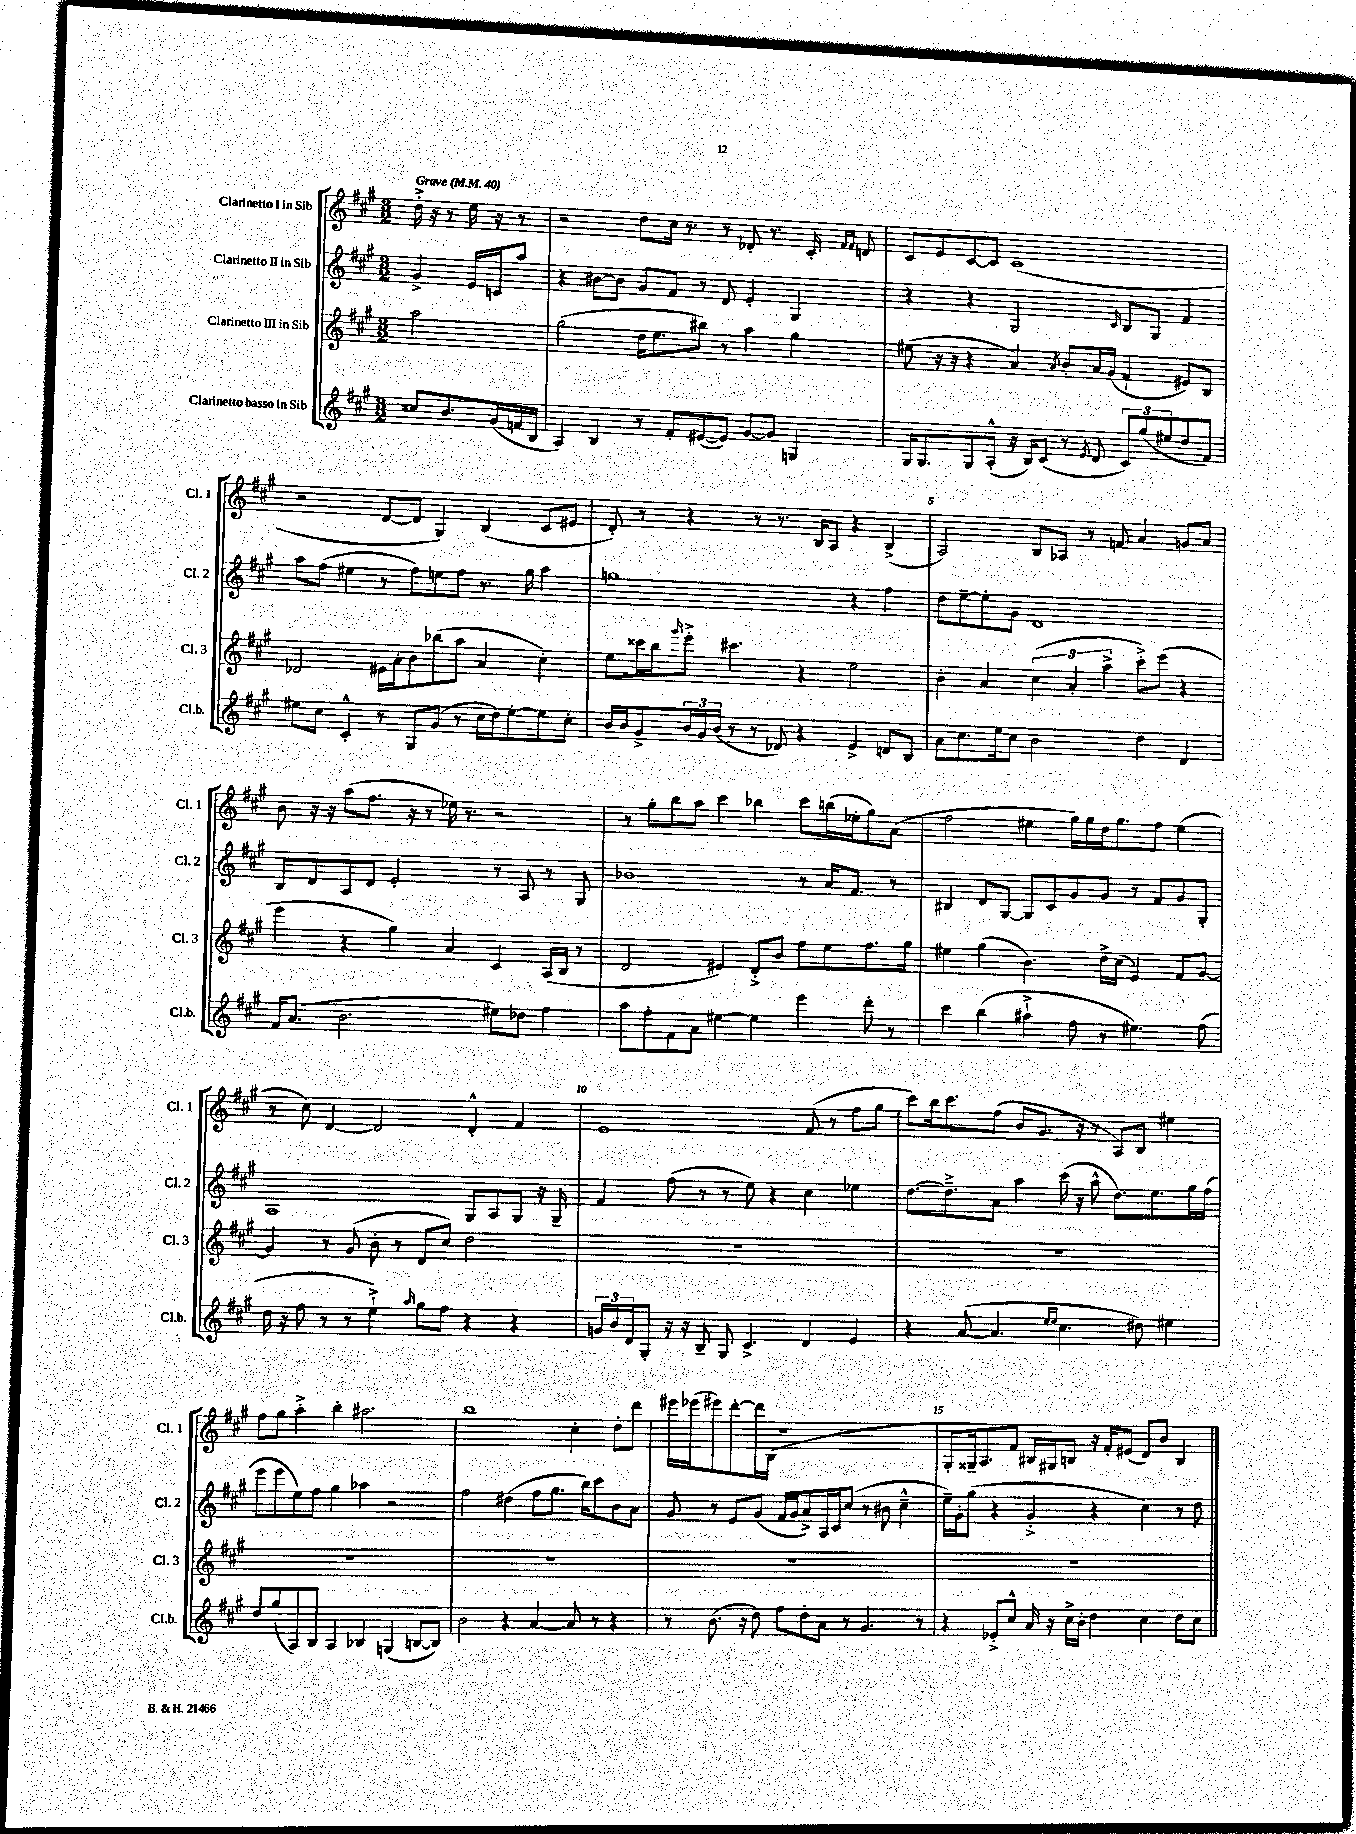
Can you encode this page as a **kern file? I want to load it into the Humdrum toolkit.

**kern	**kern	**kern	**kern
*staff4	*staff3	*staff2	*staff1
*clefG2	*clefG2	*clefG2	*clefG2
*k[f#c#g#]	*k[f#c#g#]	*k[f#c#g#]	*k[f#c#g#]
*M3/2	*M3/2	*M3/2	*M3/2
*MM40	*MM40	*MM40	*MM40
8cc##	2aa	4g#^	16dd'^
.	.	.	16r
8.b	.	.	8r
.	.	16e	16ee
(16g#	.	16c	16r
16f	.	8aa	8r
16B	.	.	.
=	=	=	=
4A)	(2gg#	4r	2r
4B	.	[8b#	.
.	.	8b#]	.
8r	16dd	8g#	8dd
.	8.ee	.	.
8f#'	.	8f#	16cc#
.	.	.	8.r
([8e#	8bb#)	8r	.
8e#])	8r	8d	8r
[8g#	4aa	4e'	8d-'
8g#]	.	.	8.r
4G	4gg#	4G#	.
.	.	.	16c#'
.	.	.	16qqf#
.	.	.	16qqf#
.	.	.	8d
=	=	=	=
16G#	(8ee#	4r	8c#
8.G#	.	.	.
.	16r	.	8e
.	16r	.	.
8G#	4r	4r	[8c#
(8A'^^	.	.	8c#]
16r	4a)	2G#	(1c#
16B)	.	.	.
(8c#	.	.	.
.	8qa	.	.
8r	8b'	.	.
8qe	.	.	.
8d	16a	.	.
.	(16g#	.	.
.	.	16qqc#	.
12c#)	4f#`	8B	.
(12gg#	.	.	.
.	.	8G#	.
12ee#	.	.	.
8dd	8e#)	4f#	.
8f#)	8B	.	.
=	=	=	=
8ee#	2d-	8aa	2r
8cc#	.	(8ff#	.
4c#'^^	.	4ee#	.
8r	16e#	8r	[8d
.	16a'	.	.
8G#	8b	8ff#)	8d]
(8g#	(8bb-	8ee	4G#)
8r	8aa	8ff#	.
16cc#	4a	8.r	(4B
16dd)	.	.	.
[8ee#'	.	.	.
.	.	16gg#	.
8ee#]	4cc#')	4aa	8c#
8cc#'	.	.	8e#
=	=	=	=
16b	8ee	1gg	8d')
16b	.	.	.
8g#^	16ccc##	.	8r
.	16bb	.	.
.	16qqggg#	.	.
24b	8eee'^	.	4r
24g#	.	.	.
(24b	.	.	.
8r	4.ccc#	.	.
8r	.	.	8r
8d-)	.	.	8.r
4r	4r	.	.
.	.	.	16B
.	.	.	8A
4e^	2ee	4r	4r
8d	.	4ff#	(4B^
8B	.	.	.
=	=	=	=
8a	4b'	8dd	2A)
8.cc#	.	[8ee~	.
.	4a	8ee']	.
16ee	.	.	.
8cc#	.	8g#	.
2b	(6cc#	1d	8B
.	.	.	8A-
.	6a'	.	.
.	.	.	8r
.	6aa^	.	.
.	.	.	8f
4dd	8ccc#'^)	.	4a
.	(8eee	.	.
4d	4r	.	8g
.	.	.	8a
=	=	=	=
16f#	4eee	8B	8b
(8.a	.	.	.
.	.	8d	16r
.	.	.	16r
2.b	4r	8A	(8aa
.	.	8d	8.ff#
.	4gg#)	2e'	.
.	.	.	16r
.	.	.	8r
.	4a	.	16ee-)
.	.	.	8.r
8ee#)	4c#	8r	2r
8dd-	.	8A	.
4ff#	(16A	8r	.
.	16B	.	.
.	8r	8G#	.
=	=	=	=
8aa	2d	1b-	8r
8ff#'	.	.	8gg#'
8f#	.	.	8bb
8a	.	.	8aa
[4ee#	4e#)	.	4ccc#
4ee#]	8d'^	.	4bb-
.	8b	.	.
4eee	8ff#	8r	8ccc#
.	8ee	16a	(16bb
.	.	8.f#	16ee-'
8ddd'	8.ff#	.	8gg#)
8r	.	8r	(8a
.	16gg#	.	.
=	=	=	=
4ccc#	4ee#	4B#	2ff#
(4bb	(4gg#	8d	.
.	.	[8G#	.
4aa#`^	4.b)	8G#]	4ee#
.	.	8c#	.
8ff#	.	8g#	16gg#)
.	.	.	16gg#
8r	16dd^	8g#	16dd
.	(16cc#	.	8.gg#
4.ee#)	4e)	8r	.
.	.	8f#	8ff#
.	8f#	8g#	(4ee#
(8ff#	[8g#	8G#'	.
=	=	=	=
16dd	4g#]	1A	8r
16r	.	.	.
8ff#	.	.	8cc#)
8r	8r	.	[4d
8r	(8g#	.	.
4ee`^)	8b'	.	2d]
.	8r	.	.
16qqaa	.	.	.
8gg#	8d	.	.
8ff#	8cc#)	.	.
4r	2dd	8G#	4d'^^
.	.	8A	.
4r	.	8G#	4f#
.	.	16r	.
.	.	16G#~	.
=	=	=	=
24g	1.r	4f#	1e
24b	.	.	.
24d	.	.	.
8G#'	.	.	.
16r	.	(8ff#	.
16r	.	.	.
8B~	.	8r	.
8G#	.	8r	.
4.c#^	.	8ee)	.
.	.	4r	.
4d	.	4cc#	(8f#
.	.	.	8r
4e	.	4ee-	8ff#
.	.	.	8gg#
=	=	=	=
4r	1.r	[8.dd	8ccc#)
.	.	.	16bb
.	.	8.dd~^]	8.ccc#
([8a	.	.	.
4.a]	.	8a	(8ff#
.	.	4aa	8b
.	.	.	8.g#
16qqee	.	.	.
16qqee	.	.	.
4.cc#	.	(16ccc#	.
.	.	16r	16r
.	.	8aa^^	8r
.	.	8.dd)	8A)
8dd#)	.	.	8B
.	.	8.ee	.
4ee#	.	.	4ee#
.	.	16gg#	.
.	.	(16ff#	.
=	=	=	=
8dd	1.r	8eee	8ff#
(8gg#	.	8eee	8gg#
8A)	.	8ee)	4aa'^
8B	.	8ff#	.
4A	.	4gg#	4bb'
4B-	.	4aa-	2.aa#
(4G	.	2r	.
[8B	.	.	.
8B])	.	.	.
=	=	=	=
2b	1.r	2ff#	1bb
4r	.	(4dd#	.
[4a	.	8ff#	.
.	.	8.gg#	.
8a]	.	.	4cc#'
.	.	16bb)	.
8r	.	8ccc#	.
4r	.	8b	8dd'
.	.	8a	8ddd
=	=	=	=
8r	1.r	8g#	16eee#
.	.	.	(16eee-
(8.b	.	8r	8eee#)
.	.	8e	[8ddd'
16r	.	.	.
8dd)	.	(8g#	16ddd]
.	.	.	(16B
8ff#	.	16f#	1r
.	.	16g#	.
8dd'	.	8a^)	.
8a	.	16A	.
.	.	16c#	.
8r	.	(8cc#	.
4.g#	.	8r	.
.	.	8b#	.
.	.	4cc#~^^	.
8r	.	.	.
=	=	=	=
4r	1.r	16ee~)	8G#'
.	.	16g#'	.
.	.	(8gg#	16G##~
.	.	.	8.A)
8e-'^	.	4r	.
8cc#^^	.	.	8f#
16a	.	4g#'^	16B#
16r	.	.	16G#
16cc#^	.	.	8B
16b'	.	.	.
4dd	.	4r	16r
.	.	.	16f#'
.	.	.	(8e#
4cc#	.	4cc#)	8d)
.	.	.	8b
8dd	.	8r	4B
8cc#	.	8dd	.
==	==	==	==
*-	*-	*-	*-
